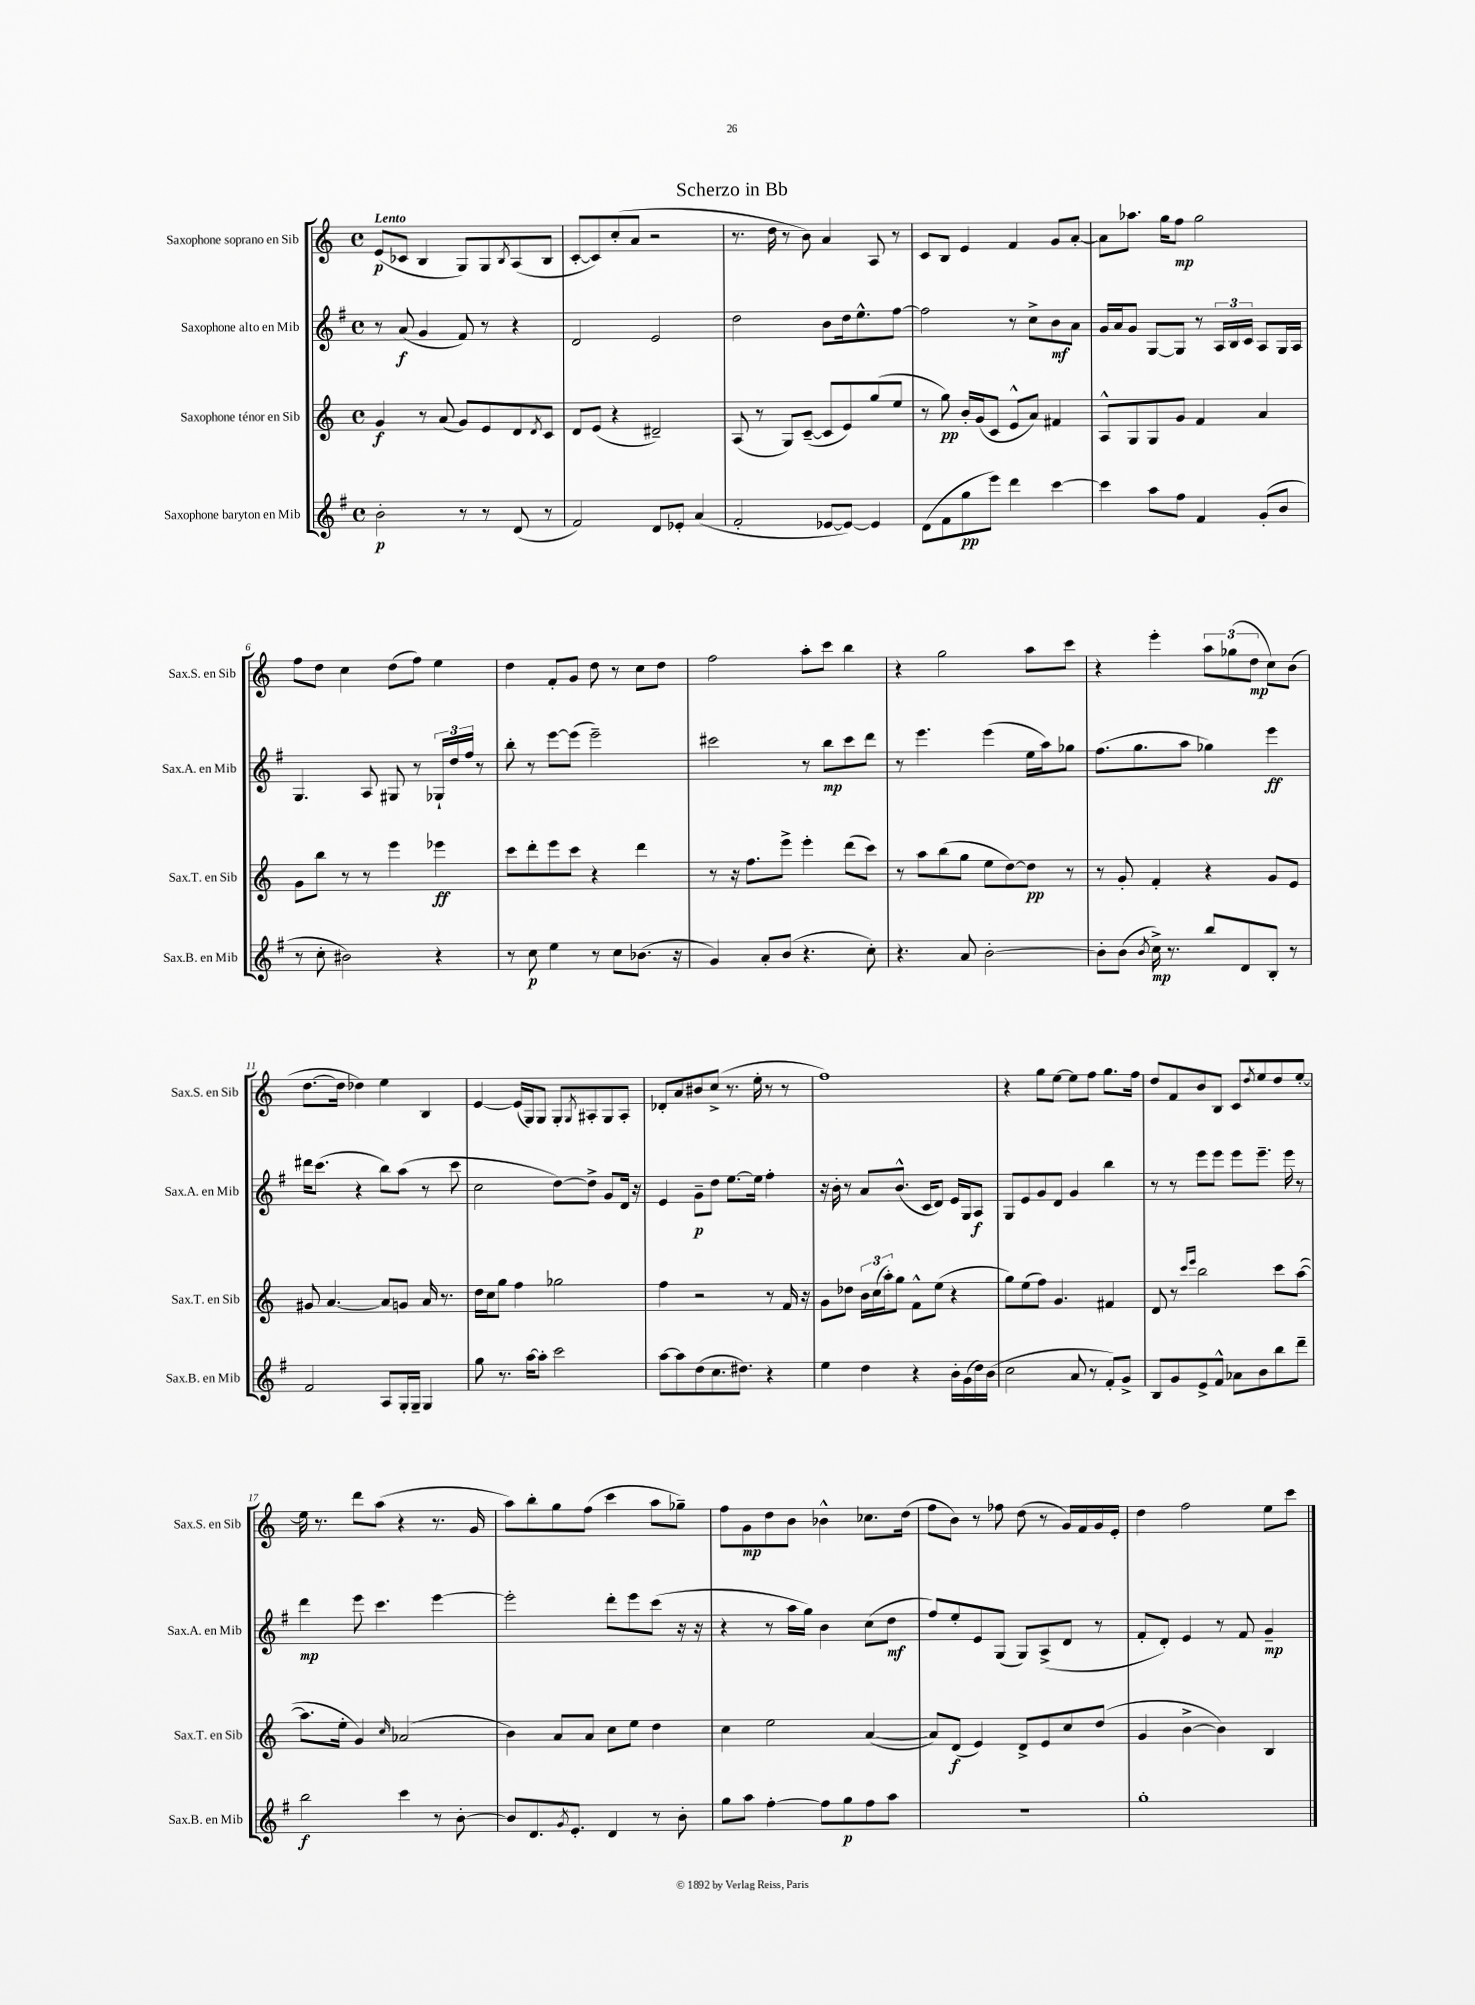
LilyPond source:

\header { title = "Scherzo in Bb" }
<<
\new StaffGroup <<
\new Staff = "s0" \with { instrumentName = "Saxophone soprano en Sib" shortInstrumentName = "Sax.S. en Sib" } {
    \clef treble \key c \major \defaultTimeSignature \time 4/4 \tempo "Lento"
    e'8\p( ces'8 b4 g8) g8 \acciaccatura { b8 } a8( b8 |
    c'8~-. c'8) c''8-.( a'8 r2 |
    r8. d''16 r8 b'8) a'4 a8 r8 |
    c'8 b8 e'4 f'4 g'8 a'8~-. |
    a'8 aes''8. g''16 f''8\mp g''2 |
    f''8 d''8 c''4 d''8( f''8) e''4 |
    d''4 f'8-. g'8 d''8 r8 c''8 d''8 |
    f''2 a''8-. c'''8 b''4 |
    r4 g''2 a''8 c'''8 |
    r4 e'''4-. \tuplet 3/2 { a''8 ges''8( d''8\mp } c''8) b'8( |
    d''8.~ d''16 des''4) e''4 b4 |
    e'4~ e'16( g16) g8 g8-. \acciaccatura { g8 } ais8-. g8 ais8-. |
    des'8-. a'8 bis'8 c''8->( r8. e''16-. r8 r8 |
    f''1) |
    r4 g''8 e''8~ e''8 f''8 g''8. f''16 |
    d''8 f'8 b'8 b8 c'8 \acciaccatura { d''8 } e''8 d''8 e''8~-. |
    e''16 r8. d'''8 a''8( r4 r8. g'16 |
    a''8) b''8-. g''8 f''8( c'''4 a''8 ges''8--) |
    f''8 g'8\mp d''8 b'8 bes'4-^ ces''8. d''16( |
    f''8 b'8) r8 fes''8 d''8( r8 g'16) f'16 g'16 e'16-. |
    d''4 f''2 e''8 c'''8 \bar "|." |
}
\new Staff = "s1" \with { instrumentName = "Saxophone alto en Mib" shortInstrumentName = "Sax.A. en Mib" } {
    \clef treble \key g \major \defaultTimeSignature \time 4/4
    r8 a'8\f( g'4 fis'8) r8 r4 |
    d'2 e'2 |
    d''2 b'8 d''16 e''8.-^ fis''8~ |
    fis''2 r8 c''8-> b'8\mf a'8 |
    g'16 a'16 g'8 g8~ g8 r8 \tuplet 3/2 { a16 b16 c'16 } a8 g16 a16 |
    g4. a8 gis8 r8 \tuplet 3/2 { ges16-! d''16 fis''16 } r8 |
    b''8-. r8 e'''8~ e'''8( e'''2--) |
    cis'''2 r8 b''8\mp cis'''8 d'''8 |
    r8 e'''4. e'''4( e''16 a''16) ges''8 |
    fis''8.( g''8. a''8 ges''4) e'''4\ff |
    dis'''16 c'''8.( r4 b''8) a''8( r8 c'''8 |
    c''2 d''8~) d''8-> g'8 d'16 r16 |
    e'4 g'8--\p d''8 e''8.~ e''16 fis''4-. |
    r16 b'16-. r8 a'8 b'8.-^( c'16 d'8) e'16 g16 a8\f |
    g8 e'8 g'8 d'8 g'4 b''4 |
    r8 r8 e'''8 e'''8 e'''8 e'''8.-- e'''16 r8 |
    d'''4\mp e'''8 c'''4. e'''4~ |
    e'''2-. d'''8-. e'''8 c'''8( r16 r16 |
    r4 r8 a''16 g''16) b'4 c''8( d''8\mf |
    fis''8) e''8-. e'8 g8( g8) a8->( d'8 r8 |
    fis'8-. d'8-.) e'4 r8 fis'8 g'4--\mp \bar "|." |
}
\new Staff = "s2" \with { instrumentName = "Saxophone ténor en Sib" shortInstrumentName = "Sax.T. en Sib" } {
    \clef treble \key c \major \defaultTimeSignature \time 4/4
    g'4\f r8 a'8( g'8) e'8 d'8 \acciaccatura { d'8 } c'8 |
    d'8 e'8( r4 dis'2--) |
    a8( r8 g8) c'8~--( c'8 e'8) g''8( e''8 |
    r8 g''8\pp) b'16-. g'16( c'8 e'8-^ a'8) fis'4 |
    a8-^ g8 g8 g'8 f'4 a'4 |
    g'8 b''8 r8 r8 e'''4 ees'''4\ff |
    c'''8 d'''8-. e'''8 c'''8 r4 d'''4 |
    r8 r16 f''8. e'''8-> e'''4-. d'''8( c'''8) |
    r8 a''8 b''8( g''8 e''8 d''8~) d''8\pp r8 |
    r8 g'8-. f'4-. r4 g'8 e'8 |
    gis'8 a'4.~ a'8 g'8 a'16 r8. |
    d''16 c''16 g''8 f''4 ges''2 |
    f''4 r2 r8 f'16 r16 |
    g'8 des''8 \tuplet 3/2 { b'16 c''16( a''16-.) } g''8 f'8-^ e''8( r4 |
    g''8) e''8( f''8) g'4. fis'4 |
    d'8 r8 \grace { c'''16 e'''16 } b''2 c'''8 a''8~( |
    a''8. e''16-. g'4) \grace { c''16 } aes'2( |
    b'4) a'8 a'8 c''8 e''8 d''4 |
    c''4 e''2 a'4~( |
    a'8) d'8\f( e'4) d'8-> e'8 c''8 d''8( |
    g'4 b'4~-> b'4) b4 \bar "|." |
}
\new Staff = "s3" \with { instrumentName = "Saxophone baryton en Mib" shortInstrumentName = "Sax.B. en Mib" } {
    \clef treble \key g \major \defaultTimeSignature \time 4/4
    b'2-.\p r8 r8 d'8( r8 |
    fis'2) d'8 ees'8-. a'4( |
    fis'2-. ees'8~ ees'8~) ees'4 |
    d'8( fis'8 g''8\pp e'''8) d'''4 c'''4~ |
    c'''4 a''8 fis''8 fis'4 g'8-.( b'8 |
    r8 c''8-. bis'2) r4 |
    r8 c''8\p e''4 r8 c''8 bes'8.( r16 |
    g'4) a'8-. b'8( r4. c''8-.) |
    r4. a'8 b'2~-. |
    b'8-. b'8( \acciaccatura { b'8 } c''16->\mp) r8. b''8 d'8 b8-. r8 |
    fis'2 a8 g16-. g16-- g4 |
    g''8 r8. a''16~ a''8-. c'''2 |
    a''8~ a''8 d''8( c''8. dis''8.) r4 |
    e''4 d''4 r4 b'16-. g'16( d''16) b'16( |
    c''2 a'8 r8 fis'8-.) g'8-> |
    b8 g'8 e'8-> fis'8-^ aes'8 b'8 b''8 d'''8-- |
    b''2\f c'''4 r8 b'8~-. |
    b'8 d'8. \acciaccatura { g'8 } e'8.-. d'4 r8 b'8-. |
    g''8 a''8 fis''4~-. fis''8 g''8\p fis''8 a''8 |
    R1 |
    g''1-. \bar "|." |
}
>>
>>
